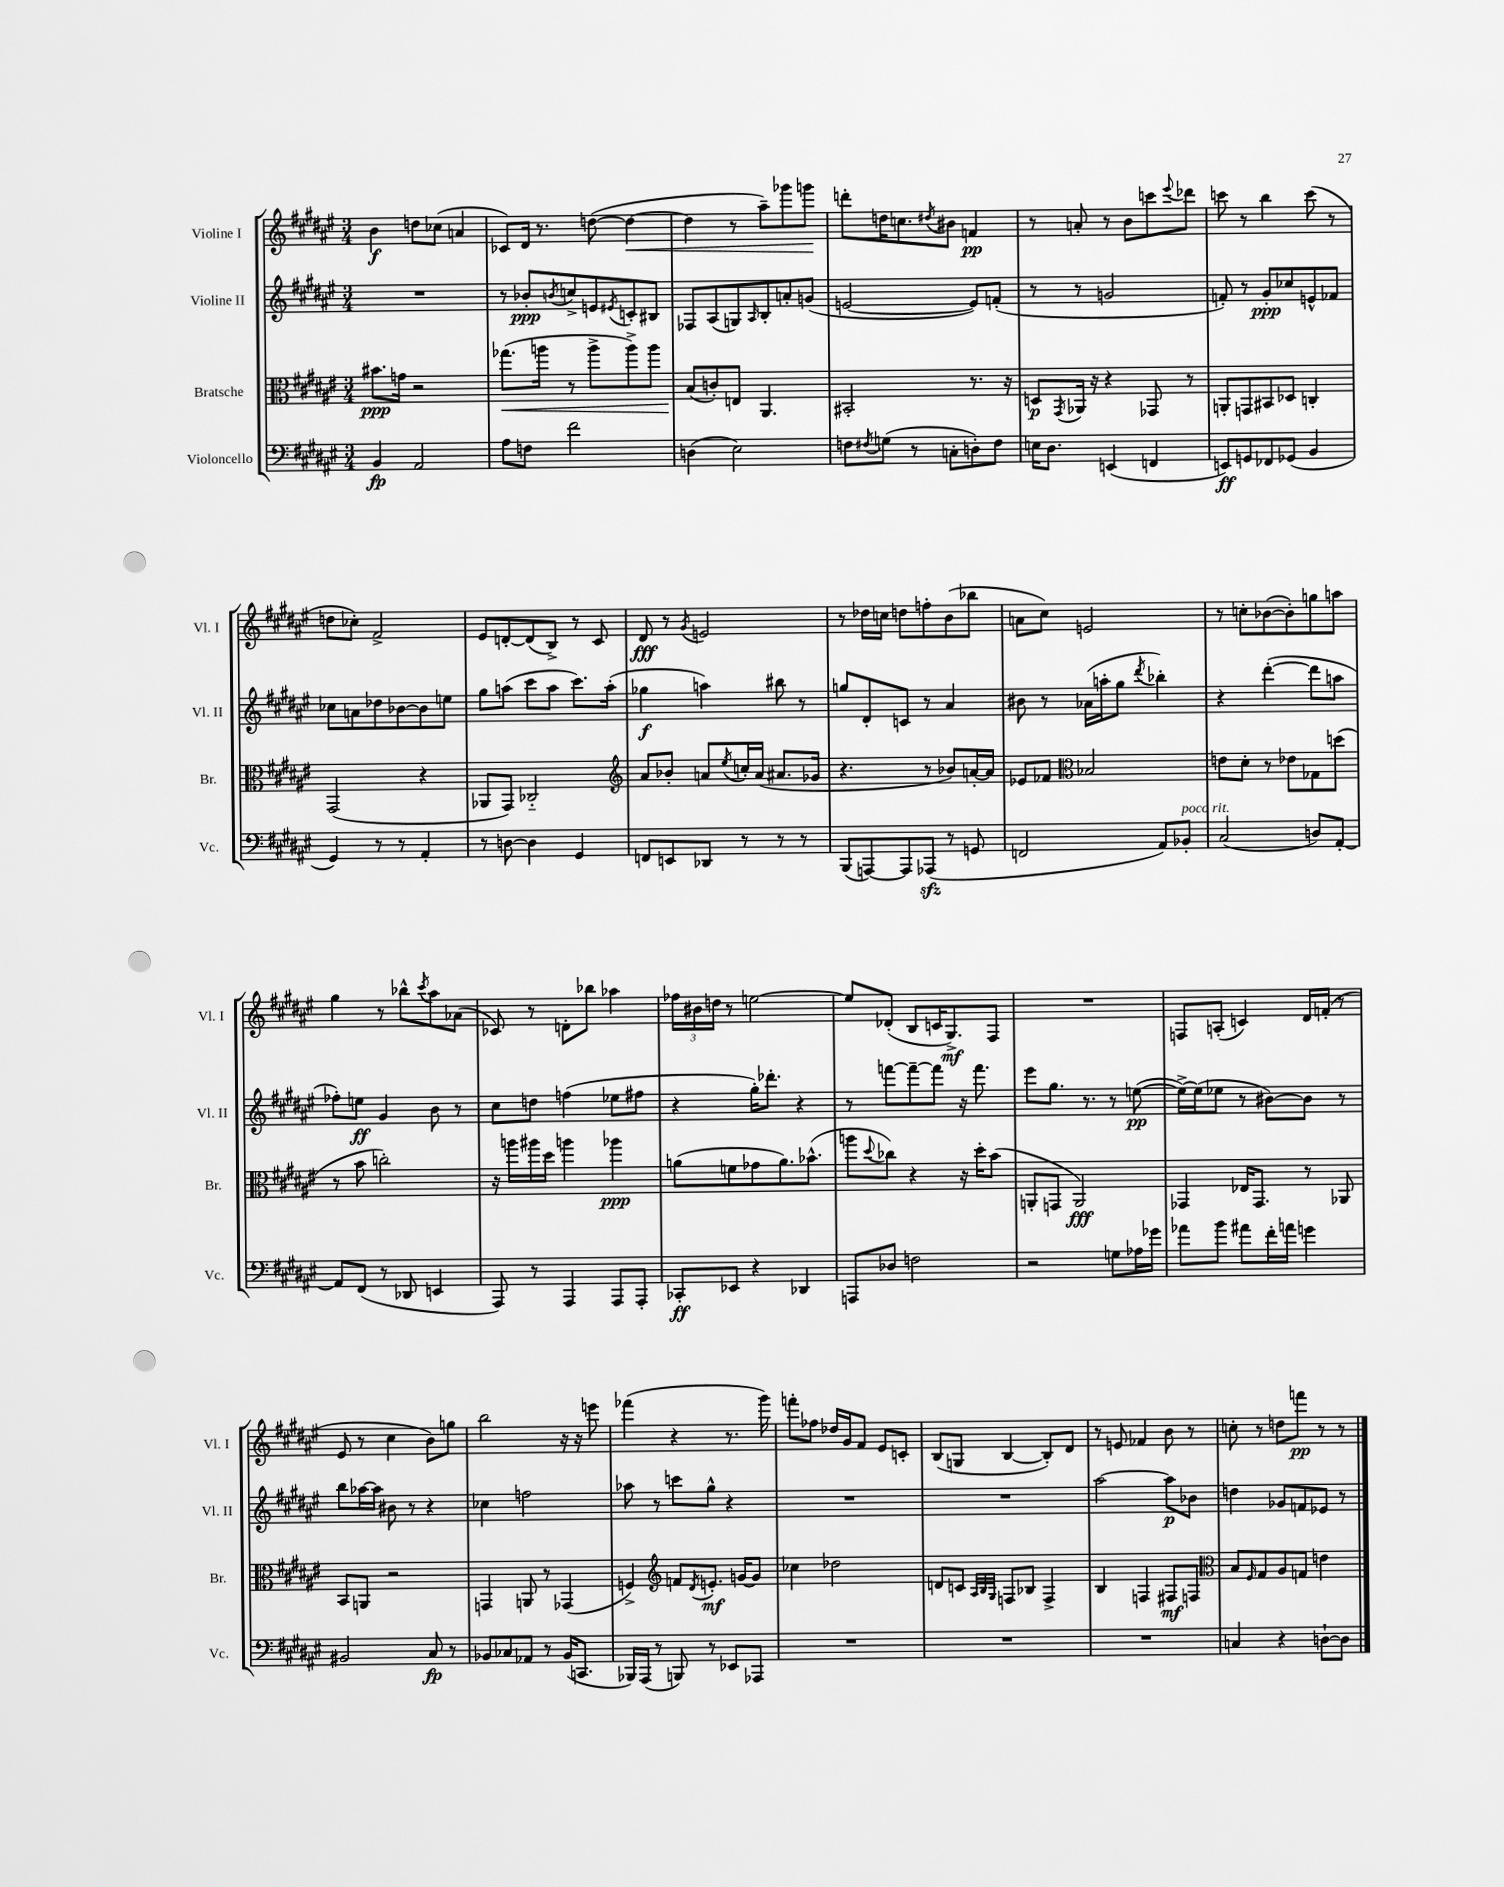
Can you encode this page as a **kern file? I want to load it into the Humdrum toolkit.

**kern	**dynam	**kern	**dynam	**kern	**dynam	**kern	**dynam
*part4	*part4	*part3	*part3	*part2	*part2	*part1	*part1
*staff4	*staff4	*staff3	*staff3	*staff2	*staff2	*staff1	*staff1
*I"Violoncello	*	*I"Bratsche	*	*I"Violine II	*	*I"Violine I	*
*I'Vc.	*	*I'Br.	*	*I'Vl. II	*	*I'Vl. I	*
*clefF4	*	*clefC3	*	*clefG2	*	*clefG2	*
*k[f#c#g#d#a#e#]	*	*k[f#c#g#d#a#e#]	*	*k[f#c#g#d#a#e#]	*	*k[f#c#g#d#a#e#]	*
*M3/4	*	*M3/4	*	*M3/4	*	*M3/4	*
=1	=1	=1	=1	=1	=1	=1	=1
4BB/	fp	8.b#X\L	ppp	2.r	.	4b\	f
.	.	16gn\Jk	.	.	.	.	.
2AA#/	.	2r	.	.	.	8ddn\L	.
.	.	.	.	.	.	(8cc-X\J	.
.	.	.	.	.	.	4an/	.
=2	=2	=2	=2	=2	=2	=2	=2
!	!	!	!LO:HP:b	!	!	!	!
8A#\L	.	(8.gg-X\L	<	8r	.	8c-X/L)	.
8Fn\J	.	.	.	8b-X'/L	ppp	16d#/Jk	.
.	.	16aan\Jk	.	.	.	8.r	.
.	.	.	.	8qbn/	.	.	.
2f#\	.	8r	.	8ccn^/	.	.	.
.	.	8aa^\L	.	8en/	.	([8ddn\	.
.	.	.	.	8qe#X/	.	.	.
!	!	!	!	!	!	!	!LO:HP:b
.	.	8aa^\)	.	8cn'/	.	4dd\_	<
.	.	8aa\J	.	8B#X/J	.	.	.
=3	=3	=3	=3	=3	=3	=3	=3
(4Dn\	.	(8B/L	.	8F-X/L	.	4dd\]	.
.	.	8cn'/)	[	(8A#/	.	.	.
2E#\)	.	8En/J	.	8Gn/)	.	8r	.
.	.	.	.	16qqA#/	.	.	.
.	.	4.AA#/	.	8B'/	.	8aa#~\L)	.
.	.	.	.	8an'/	.	8ggg-X\	.
.	.	.	.	(8gn/J	.	8gggn\J	.
.	.	.	.	.	.	.	[
=4	=4	=4	=4	=4	=4	=4	=4
8Fn\L	.	2BB#X'/	.	[2en/	.	8dddn'\L	.
8qF#X/	.	.	.	.	.	.	.
(8Gn\J	.	.	.	.	.	16ddn\K	.
.	.	.	.	.	.	8.ccn\	.
8r	.	.	.	.	.	.	.
.	.	.	.	.	.	8qdd#X/	.
8Cn'\L	.	.	.	.	.	8b#X\J	.
8Dn'\)	.	8.r	.	8e/L])	.	4fn/	pp
8F#\J	.	.	.	(8fn'/J	.	.	.
.	.	16r	.	.	.	.	.
=5	=5	=5	=5	=5	=5	=5	=5
16En\KL	.	8Dn/L	p	8r	.	8r	.
8.D#\J	.	.	.	.	.	.	.
.	.	8qGG#/	.	.	.	.	.
.	.	16AA-X/Jk	.	8r	.	8an'/	.
.	.	16r	.	.	.	.	.
(4EEn/	.	4r	.	2gn/	.	8r	.
.	.	.	.	.	.	8b\L	.
4FFn/	.	8GG-X/	.	.	.	8cccn\	.
.	.	.	.	.	.	8qqeee#/	.
.	.	8r	.	.	.	8ddd-X\J	.
=6	=6	=6	=6	=6	=6	=6	=6
8EEn/L)	ff	8AAn'/L	.	8fn'/)	.	8cccn\	.
8GGn/	.	8GGn/	.	8r	.	8r	.
8FF-X/	.	8BB#X/	.	8g#'/L	ppp	4bb\	.
(8GG-X/J	.	8D-X/J	.	8cc-X/	.	.	.
4BB/	.	4Cn'/	.	8en^^/	.	(8ccc\	.
.	.	.	.	8f-X/J	.	8r	.
!!LO:LB:g=z
=7	=7	=7	=7	=7	=7	=7	=7
4GG#/)	.	(2GG#/	.	8cc-X\L	.	8ddn\L	.
.	.	.	.	8an\	.	8cc-X'\J)	.
8r	.	.	.	8dd-X\	.	2f#^/	.
8r	.	.	.	[8b-X\	.	.	.
4AA#'/	.	4r	.	8b-\]	.	.	.
.	.	.	.	8een\J	.	.	.
=8	=8	=8	=8	=8	=8	=8	=8
8r	.	8AA-X/L	.	8gg#\L	.	8e#/L	.
[8Dn\	.	8GG#/J)	.	(8aan\J	.	[8dn'/	.
4D\]	.	2C-X/	.	8ccc#\L	.	(8d/]	.
.	.	.	.	8aa\J	.	8B^/J)	.
4GG#/	.	.	.	8.ccc#\L)	.	8r	.
.	.	.	.	.	.	8c#/	.
.	.	.	.	(16aa'\Jk	.	.	.
=9	=9	=9	=9	=9	=9	=9	=9
*	*	*clefG2	*	*	*	*	*
8FFn/L	.	8a#/L	.	4gg-X\	f	8d#/	fff
8EEn/	.	8b-X'/J	.	.	.	8r	.
.	.	.	.	.	.	8qg#/	.
8DD-X/J	.	8an/L	.	4aan\)	.	2en/	.
.	.	8qee#/	.	.	.	.	.
8r	.	16ccn'/L	.	.	.	.	.
.	.	(16a/JJ	.	.	.	.	.
8r	.	8.a#X/L	.	8bb#X\	.	.	.
8r	.	.	.	8r	.	.	.
.	.	16g-X/Jk	.	.	.	.	.
=10	=10	=10	=10	=10	=10	=10	=10
(8BBB/L	.	4.r	.	8ggn/L	.	8r	.
[8AAAn/)	.	.	.	8d#'/	.	16dd-X\LL	.
.	.	.	.	.	.	16ccn\JJ	.
8AAA/]	.	.	.	8cn/J	.	8ddn\L	.
(8AAA-Xzz/J	.	8r	.	8r	.	8ffn'\	.
8r	.	8b-X/L)	.	4a#/	.	(8b\	.
8GGn/	.	[16an'/L	.	.	.	8bb-X\J	.
.	.	16a/JJ]	.	.	.	.	.
=11	=11	=11	=11	=11	=11	=11	=11
2FFn/	.	8e-X/L	.	8b#X\	.	8an\L	.
.	.	8f-X/J	.	8r	.	8cc#\J)	.
*	*	*clefC3	*	*	*	*	*
.	.	2B-X/	.	(16a-X\LL	.	2en/	.
.	.	.	.	16aan'\J	.	.	.
.	.	.	.	8gg#\J	.	.	.
.	.	.	.	8qddd#/	.	.	.
8AA#/L)	.	.	.	4bb-X'\)	.	.	.
!LO:TX:a:i:t=poco rit.	!	!	!	!	!	!	!
8BB-X'/J	.	.	.	.	.	.	.
=12	=12	=12	=12	=12	=12	=12	=12
(2C#/	.	8en\L	.	4r	.	8r	.
.	.	8d#'\J	.	.	.	8ccn'\L	.
.	.	8r	.	([4ddd#'\	.	([8b-X\	.
.	.	8e-X\L	.	.	.	8b-'\])	.
8Dn/L)	.	8G-X\	.	8ddd#\L]	.	8ggn\	.
[8AA#'/J	.	(8ddn\J	.	8aan\J	.	8aan\J	.
!!LO:LB:g=z
=13	=13	=13	=13	=13	=13	=13	=13
8AA#/L]	.	8r	.	8ff-X'\L)	.	4gg#\	.
(8FF#/J	.	8b\	.	8een\J	ff	.	.
8r	.	2ccn'\)	.	4g#/	.	8r	.
8DD-X/	.	.	.	.	.	8bb-X^^\L	.
.	.	.	.	.	.	8qccc#/	.
4EEn/	.	.	.	8b\	.	8aa#\	.
.	.	.	.	8r	.	(8a-X\J	.
=14	=14	=14	=14	=14	=14	=14	=14
8AAA#/)	.	16r	.	8cc#\L	.	8c-X/)	.
.	.	16aan\LL	.	.	.	.	.
8r	.	16aa#X\	.	8ddn\J	.	8r	.
.	.	16dd#\JJ	.	.	.	.	.
4AAA#/	.	4aan\	.	(4ffn\	.	8dn'\L	.
.	.	.	.	.	.	8bb-X\J	.
8AAA#/L	.	4aa-X\	ppp	8ee-X\L	.	4aa-X\	.
8AAA#'/J	.	.	.	8ff#X\J	.	.	.
=15	=15	=15	=15	=15	=15	=15	=15
8CC-X'/L	ff	(8an\L	.	4r	.	24ff-X\LL	.
.	.	.	.	.	.	24b#X\	.
.	.	.	.	.	.	24ddn\JJ	.
8EE-X/J	.	8fn\	.	.	.	8r	.
4r	.	8g-X\	.	16gg#'\KL)	.	[2een\	.
.	.	.	.	8.ddd-X'\J	.	.	.
.	.	8.a\)	.	.	.	.	.
4DD-X/	.	.	.	4r	.	.	.
.	.	(8.b-X^^\J	.	.	.	.	.
=16	=16	=16	=16	=16	=16	=16	=16
8AAAn/L	.	8aan\L	.	8r	.	8ee/L]	.
.	.	8qqdd#/	.	.	.	.	.
8D-X/J	.	8cc-X\J)	.	[8fffn\L	.	(8d-X'/J	.
2Fn\	.	4r	.	8fff~\_	.	8B/L	.
.	.	.	.	8fff\J]	.	16cn/K	.
.	.	.	.	.	.	8.G#^/)	mf
.	.	16r	.	16r	.	.	.
.	.	16dd#'\KL	.	8.fff\	.	.	.
.	.	(8b\J	.	.	.	8F#/J	.
=17	=17	=17	=17	=17	=17	=17	=17
2r	.	8AAn'/L	.	8eee#\L	.	2.r	.
.	.	8GGn/J	.	8.gg#\J	.	.	.
.	.	2AA/)	fff	.	.	.	.
.	.	.	.	8.r	.	.	.
8Gn\L	.	.	.	8r	.	.	.
16A-X\L	.	.	.	([8een\	pp	.	.
16g-X\JJ	.	.	.	.	.	.	.
=18	=18	=18	=18	=18	=18	=18	=18
8a-X\L	.	4GG-X/	.	16ee^\LL_)	.	8Fn/L	.
.	.	.	.	(16ee\J]	.	.	.
8b\J	.	.	.	8ee-X\J	.	(8An'/J	.
8a#X\L	.	16E-X/KL	.	8r	.	4cn/)	.
.	.	8.GG-/J	.	.	.	.	.
16f#'\L	.	.	.	[8b#X\L)	.	.	.
16an\JJ	.	.	.	.	.	.	.
4gn\	.	8r	.	8b#\J]	.	16d#/LL	.
.	.	.	.	.	.	(16fn'/JJ	.
.	.	8AA-X/	.	8r	.	8r	.
!!LO:LB:g=z
=19	=19	=19	=19	=19	=19	=19	=19
2BB#X/	.	8BB/L	.	8bb\L	.	8e#/	.
.	.	8AAn/J	.	[16aa-X\L	.	8r	.
.	.	.	.	16aa-\JJ]	.	.	.
.	.	2r	.	8b#X\	.	4cc#\	.
.	.	.	.	8r	.	.	.
8C#/	fp	.	.	4r	.	8b\L)	.
8r	.	.	.	.	.	8ggn\J	.
=20	=20	=20	=20	=20	=20	=20	=20
8BB-X/L	.	4GGn/	.	4cc-X\	.	2bb\	.
8C-X/	.	.	.	.	.	.	.
8AA-X/J	.	8AAn/	.	2ffn\	.	.	.
8r	.	8r	.	.	.	.	.
(16BB-/KL	.	(4GG-X/	.	.	.	16r	.
8.CCn/J	.	.	.	.	.	16r	.
.	.	.	.	.	.	8eeen\	.
=21	=21	=21	=21	=21	=21	=21	=21
16BBB-X/LL)	.	4Fn^/)	.	8aa-X\	.	(4fff-X\	.
(16AAA#/JJ	.	.	.	.	.	.	.
8r	.	.	.	8r	.	.	.
*	*	*clefG2	*	*	*	*	*
8BBBn/)	.	8fn/L	.	8cccn\L	.	4r	.
.	.	8qd#/	.	.	.	.	.
8r	.	8.en'/J	mf	8gg#^^\J	.	.	.
8EE-X/L	.	.	.	4r	.	8.r	.
.	.	[16gn/KL	.	.	.	.	.
8AAA-X/J	.	8g/J]	.	.	.	.	.
.	.	.	.	.	.	16ggg#\)	.
=22	=22	=22	=22	=22	=22	=22	=22
2.r	.	4cc-X\	.	2.r	.	8fffn'\L	.
.	.	.	.	.	.	8ff-X\J	.
.	.	2dd-X\	.	.	.	16dd-X/LL	.
.	.	.	.	.	.	16g#/J	.
.	.	.	.	.	.	8f#/J	.
.	.	.	.	.	.	8e#/L	.
.	.	.	.	.	.	8cn'/J	.
=23	=23	=23	=23	=23	=23	=23	=23
2.r	.	8dn/L	.	2.r	.	(8B/L	.
.	.	8cn/J	.	.	.	8Gn/J	.
.	.	32qqA#/LLL	.	.	.	.	.
.	.	32qqB/	.	.	.	.	.
.	.	32qqG#/JJJ	.	.	.	.	.
.	.	8Fn/L	.	.	.	[4B/	.
.	.	8B-X/J	.	.	.	.	.
.	.	4F^/	.	.	.	8B'/L])	.
.	.	.	.	.	.	8d#/J	.
=24	=24	=24	=24	=24	=24	=24	=24
2.r	.	4B/	.	[2aa#\	.	8r	.
.	.	.	.	.	.	8en/	.
.	.	4Fn/	.	.	.	4f-X/	.
.	.	8F#X/L	mf	8aa#\L]	p	8b\	.
.	.	8Fn/J	.	8b-X\J	.	8r	.
=25	=25	=25	=25	=25	=25	=25	=25
*	*	*clefC3	*	*	*	*	*
4Cn/	.	8B/L	.	4ddn\	.	8ccn'\	.
.	.	16qqF#/	.	.	.	.	.
.	.	8G#/	.	.	.	8r	.
4r	.	8A#/	.	8g-X/L	.	8ddn\L	.
.	.	8Gn/J	.	8fn/	.	8fffn\J	pp
[8Dn`\L	.	4en\	.	8e-X/J	.	8r	.
8D\J]	.	.	.	8r	.	8r	.
==	==	==	==	==	==	==	==
*-	*-	*-	*-	*-	*-	*-	*-
